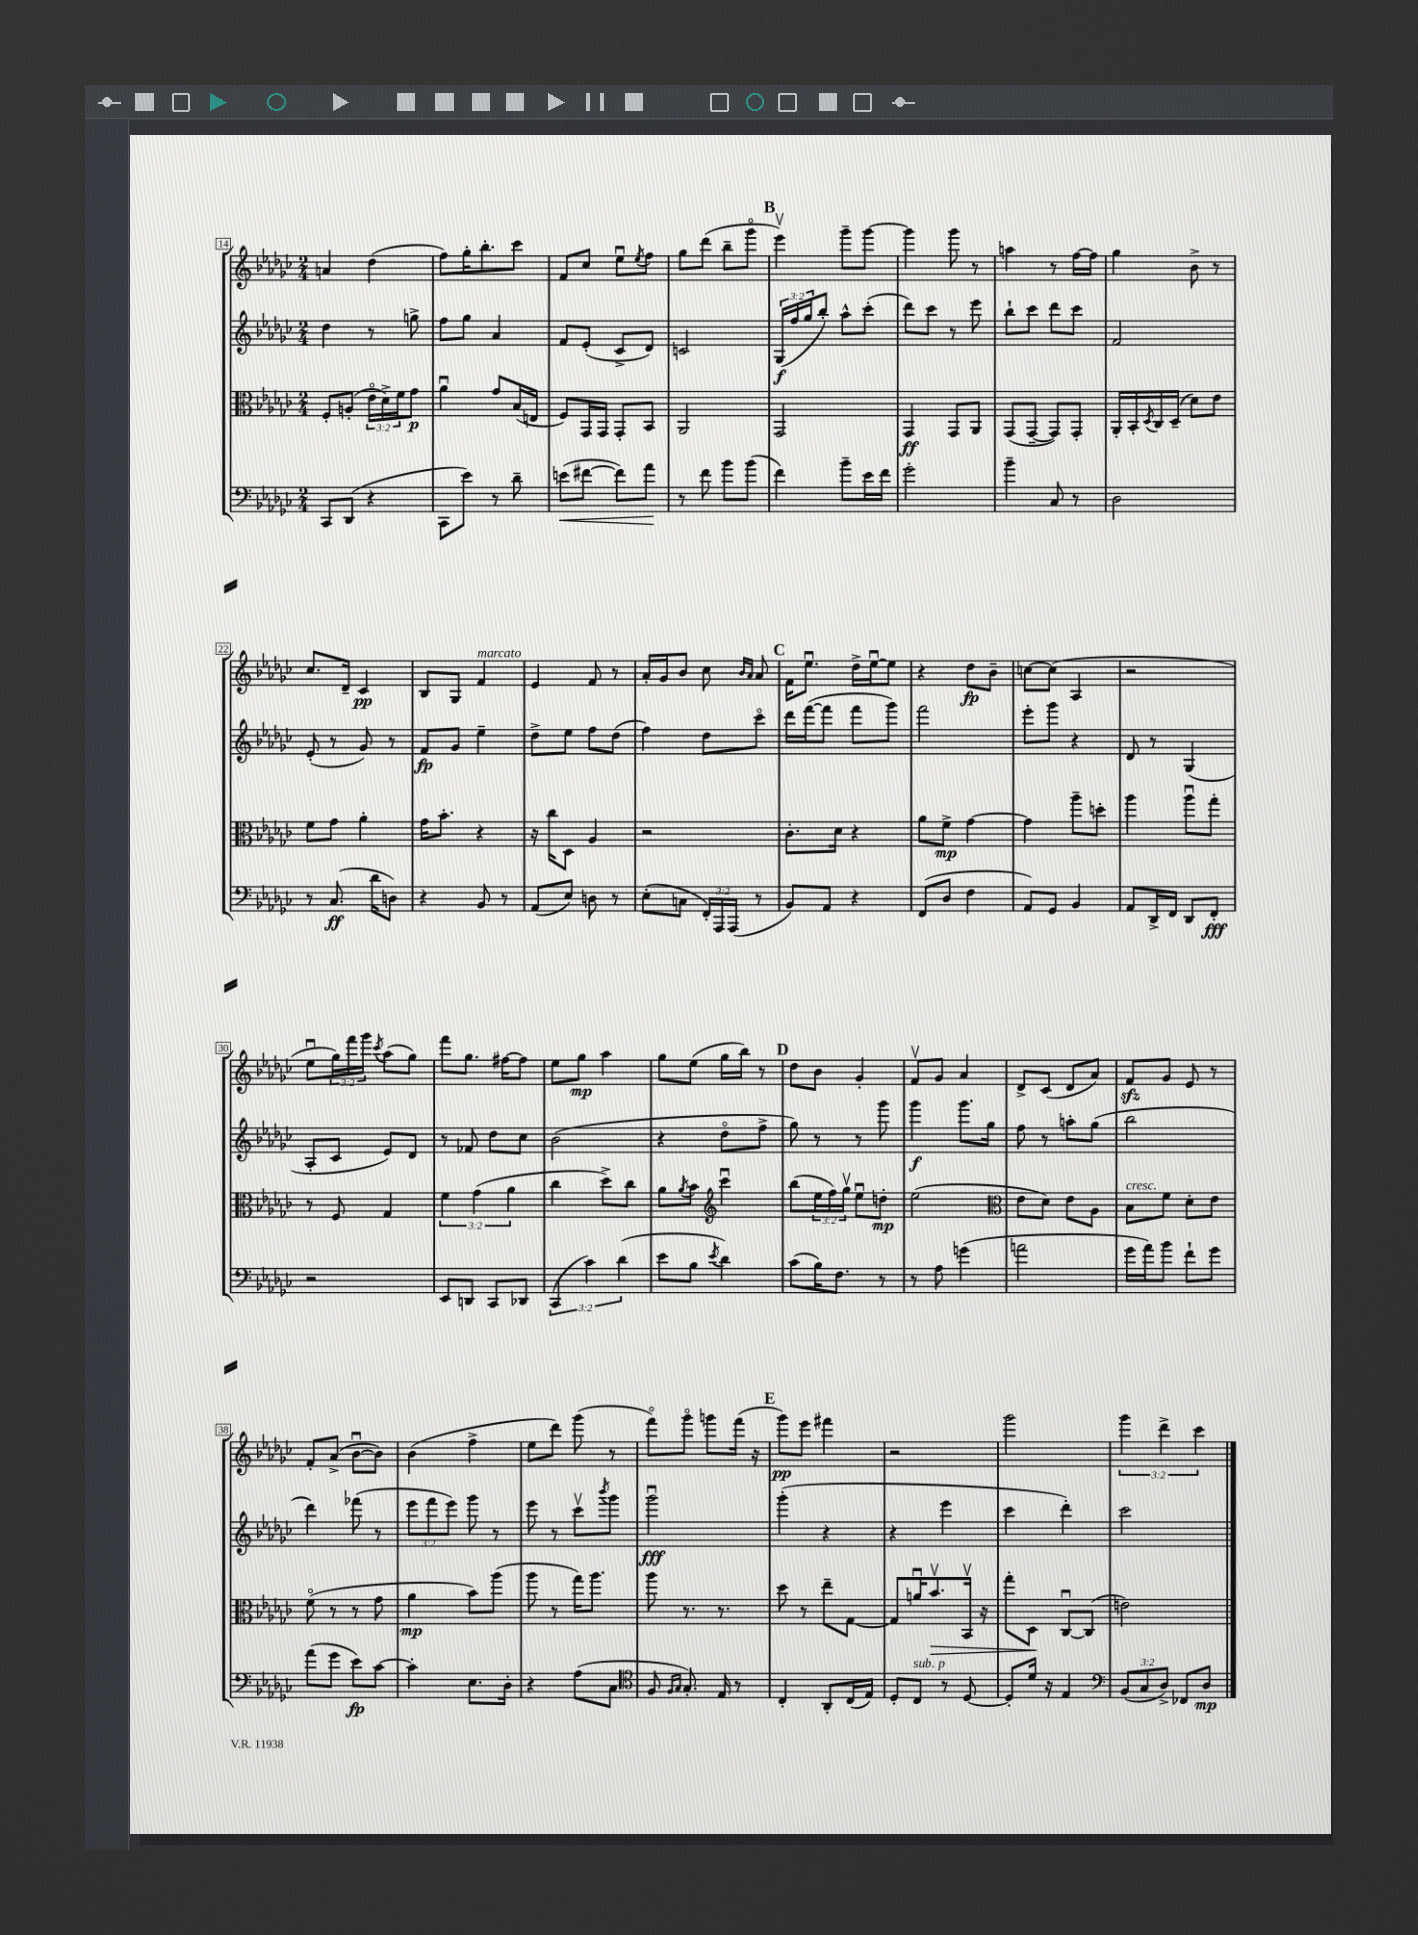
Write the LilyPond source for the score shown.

<<
\new StaffGroup <<
\new Staff = "s0" {
    \clef treble \key ges \major \numericTimeSignature \time 2/4 \override Staff.TupletNumber.text = #tuplet-number::calc-fraction-text
    a'4 des''4( |
    f''8) ges''16-. bes''8.-. ces'''8 |
    f'8 ces''8 ees''8\downbow \acciaccatura { ees''8 } f''8 |
    ges''8 des'''8( bes''8-- ges'''8\flageolet |
    \mark \markup { \bold "B" } ees'''4\upbow) ges'''8-- ges'''8~ |
    ges'''4 ges'''8 r8 |
    a''4 r8 f''16~ f''16 |
    ges''4 bes'8-> r8 |
    ces''8. des'16-- ces'4\pp |
    bes8 ges8 f'4^\markup { \italic "marcato" } |
    ees'4 f'8 r8 |
    aes'16-. ges'16 bes'8 ces''8 \grace { bes'16 aes'16 } aes'8 |
    \mark \markup { \bold "C" } f'16 ees''8.\downbow des''16-> ees''16~\downbow ees''8 |
    r4 des''8\fp bes'8-- |
    c''8~ c''8( aes4 |
    r2 |
    ees''8\downbow \tuplet 3/2 { ges''16) f'''16 ges'''16 } \acciaccatura { ces'''8 } aes''8( ges''8) |
    f'''8 ges''8. fis''16~ fis''8 |
    ees''8 ges''8\mp aes''4 |
    ges''8 ees''8( ges''16 bes''16) r8 |
    \mark \markup { \bold "D" } des''8 bes'8 ges'4-. |
    f'8\upbow ges'8 aes'4 |
    des'8-> ces'8( des'8 aes'8) |
    f'8\sfz ges'8 ees'8 r8 |
    f'8-. aes'8->( bes'8~\downbow bes'8) |
    bes'4( f''4-> |
    ees''8 des'''8) ges'''8( r8 |
    f'''8\flageolet) ges'''8\flageolet g'''8 f'''16( r16 |
    \mark \markup { \bold "E" } ges'''8\pp) ees'''8 fis'''4 |
    r2 |
    ges'''2 |
    \tuplet 3/2 { ges'''4 des'''4-> ces'''4 } \bar "|." |
}
\new Staff = "s1" {
    \clef treble \key ges \major \numericTimeSignature \time 2/4 \override Staff.TupletNumber.text = #tuplet-number::calc-fraction-text
    des''4 r8 g''8-> |
    f''8 ges''8 aes'4 |
    f'8 ees'8-.( ces'8-> des'8) |
    c'2 |
    \mark \markup { \bold "B" } \tuplet 3/2 { ges16\f( f''16 ges''16 } bes''8-.) aes''8-^ ces'''8-.( |
    des'''8) ces'''8 r8 ees'''8 |
    bes''8-! ces'''8 des'''8 ces'''8 |
    f'2 |
    ees'8-.( r8 ges'8) r8 |
    f'8\fp ges'8 ees''4-- |
    des''8-> ees''8 f''8 des''8( |
    f''4) des''8 ces'''8\flageolet |
    \mark \markup { \bold "C" } des'''16 f'''16~( f'''8 f'''8 ges'''8) |
    f'''2 |
    ees'''8-. ges'''8 r4 |
    des'8 r8 ges4( |
    aes8-. ces'8 ees'8) des'8 |
    r8 fes'8 des''8 ces''8 |
    bes'2( |
    r4 des''8\flageolet f''8-> |
    \mark \markup { \bold "D" } ges''8) r8 r8 ges'''8 |
    ges'''4\f ges'''8. ges''16 |
    f''8 r8 a''8-. ges''8( |
    bes''2 |
    des'''4) fes'''8( r8 |
    \tuplet 3/2 { ees'''8 f'''8 ees'''8) } ges'''8 r8 |
    ees'''8 r8 ces'''8\upbow \acciaccatura { bes'''8 } ges'''8 |
    ges'''2\downbow\fff |
    \mark \markup { \bold "E" } ges'''4-.( r4 |
    r4 ees'''4 |
    ces'''4 des'''4-.) |
    ces'''2 \bar "|." |
}
\new Staff = "s2" {
    \clef alto \key ges \major \numericTimeSignature \time 2/4 \override Staff.TupletNumber.text = #tuplet-number::calc-fraction-text
    f8-. a8-.( \tuplet 3/2 { ees'16\flageolet des'16->) f'16 } ges'8\p |
    aes'4\downbow ges'8 bes16( e16 |
    f8) ges,16 ges,16 ges,8-. bes,8 |
    aes,2 |
    \mark \markup { \bold "B" } ges,2 |
    ges,4\ff ges,8 aes,8 |
    ges,8( ges,8~-- ges,8) ges,8-. |
    aes,16-. bes,16-. \acciaccatura { des8 } ces16 des16--( des'8) ees'8 |
    f'8 ges'8 aes'4-. |
    ges'16 bes'8.-. r4 |
    r16 ces''16 des8 aes4 |
    r2 |
    \mark \markup { \bold "C" } ces'8.-. des'16 r4 |
    aes'8 f'8->\mp ges'4~ |
    ges'4 aes''8-- d''8-. |
    aes''4 aes''8\downbow ges''8-. |
    r8 f8 ges4 |
    \tuplet 3/2 { f'4 ges'4( aes'4 } |
    ces''4 des''8->) ces''8 |
    aes'8 \acciaccatura { aes'8 } bes'8 \clef treble ces'''4\downbow |
    \mark \markup { \bold "D" } bes''8( \tuplet 3/2 { ees''16 f''16) ges''16\upbow } ees''8\downbow d''8-.\mp |
    ees''2( |
    \clef alto ees'8 des'8) ees'8 aes8 |
    bes8^\markup { \italic "cresc." } f'8 des'8-. ees'8 |
    f'8\flageolet( r8 r8 ges'8 |
    aes'4\mp bes'8) aes''8( |
    aes''8 r8 ges''16) aes''8. |
    aes''8 r8. r8. |
    \mark \markup { \bold "E" } des''8 r8 ees''8-- ges8~ |
    ges8 a'16\downbow bes'8.\upbow\> bes,16\upbow r16 |
    ges''8-. des8\! ces8~\downbow ces8( |
    e'2) \bar "|." |
}
\new Staff = "s3" {
    \clef bass \key ges \major \numericTimeSignature \time 2/4 \override Staff.TupletNumber.text = #tuplet-number::calc-fraction-text
    ces,8 des,8( r4 |
    ces,8 ees'8) r8 des'8-- |
    e'8\<( fis'8~ fis'8) aes'8\! |
    r8 f'8 bes'8 bes'8( |
    \mark \markup { \bold "B" } f'4) bes'8-- ees'16 f'16 |
    ges'2-. |
    bes'4-- ces8 r8 |
    des2 |
    r8 ces8.\ff( des'16 d8) |
    r4 bes,8 r8 |
    aes,8( ees8) d8 r8 |
    ees8-.( c8 \tuplet 3/2 { f,16-.) aes,,16 aes,,16( } r8 |
    \mark \markup { \bold "C" } bes,8) aes,8 r4 |
    f,8( des8 f4 |
    aes,8) ges,8 bes,4 |
    aes,8 des,16-> f,16 des,8 f,8-.\fff |
    r2 |
    ees,8 d,8 ces,8 des,8 |
    \tuplet 3/2 { ces,4( ces'4) des'4( } |
    ees'8 bes8 \acciaccatura { ees'8 } des'4) |
    \mark \markup { \bold "D" } ces'8( bes16) f8. r8 |
    r8 aes8 g'4( |
    a'2 |
    ges'16 aes'16) bes'8 f'8-! ges'8 |
    aes'8( ges'8 ees'8\fp) ces'8~ |
    ces'4-. ees8. des16-. |
    r4 aes8( ces8 |
    \clef tenor f8 \grace { f16 ges16 } ges8.-.) ees16 r8 |
    \mark \markup { \bold "E" } ces4-. aes,8-. ces16( ees16) |
    des8-. ces8^\markup { \italic "sub. p" } r8 des8~ |
    des8-. des'16 r16 ees4 |
    \clef bass \tuplet 3/2 { bes,8( ces8 des8->) } fes,8 des8\mp \bar "|." |
}
>>
>>
\layout { \context { \Score currentBarNumber = #14 \override BarNumber.stencil = #(make-stencil-boxer 0.1 0.3 ly:text-interface::print) } }
